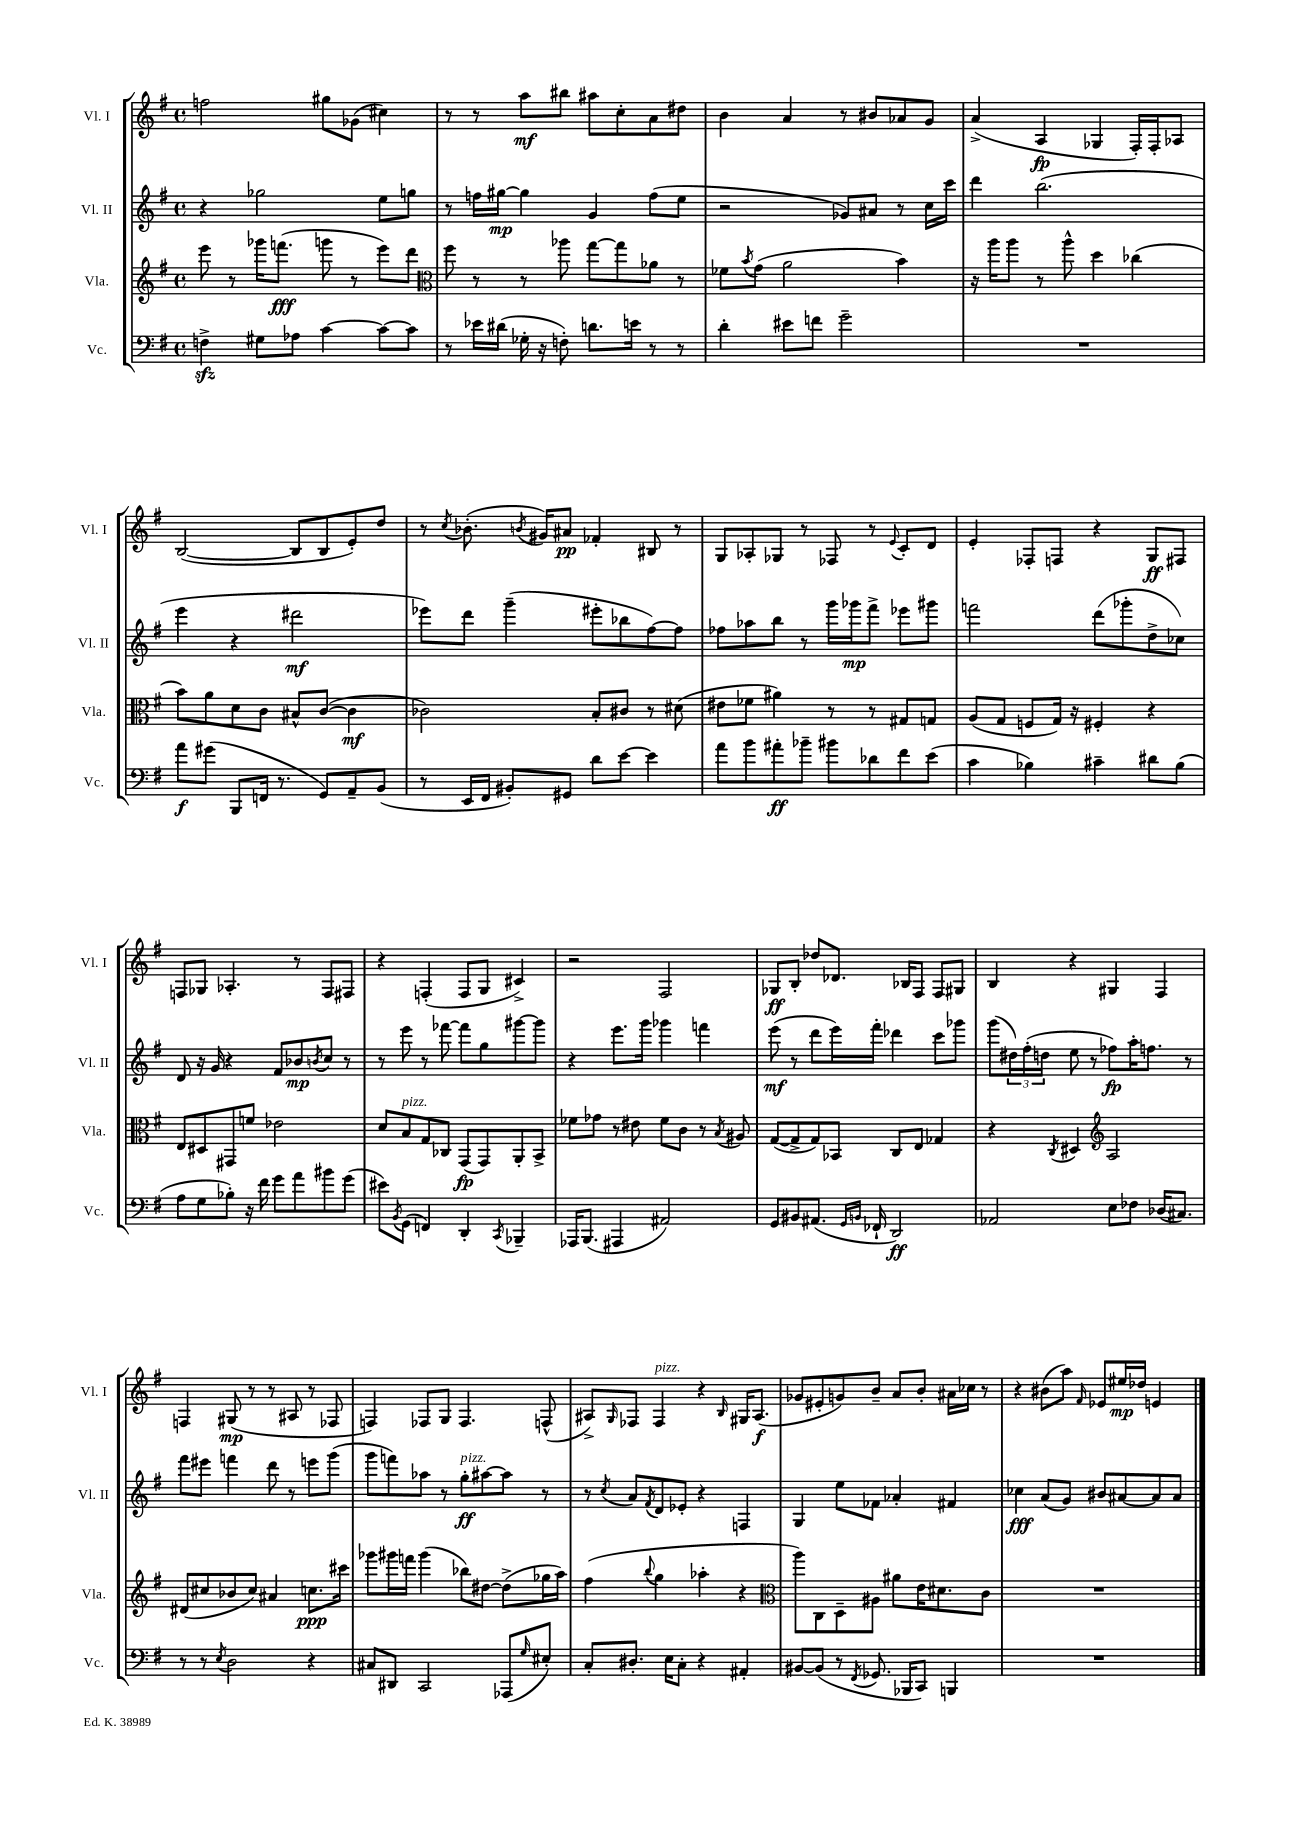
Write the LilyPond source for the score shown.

<<
\new StaffGroup <<
\new Staff = "s0" \with { instrumentName = "Vl. I" shortInstrumentName = "Vl. I" } {
    \clef treble \key g \major \defaultTimeSignature \time 4/4
    f''2 gis''8 ges'8( cis''4) |
    r8 r8 a''8\mf bis''8 ais''8 c''8-. a'8 dis''8 |
    b'4 a'4 r8 bis'8 aes'8 g'8 |
    a'4->( a4\fp ges4 fis16-.) fis16-. aes8 |
    b2~( b8 b8 e'8-.) d''8 |
    r8 \acciaccatura { c''8 } bes'8.-.( \acciaccatura { b'8 } gis'16) ais'8\pp fes'4-. bis8 r8 |
    g8 aes8-. ges8 r8 fes8 r8 \appoggiatura { e'8 } c'8-. d'8 |
    e'4-. fes8-. f8 r4 g8\ff fis8 |
    f8 ges8 aes4.-. r8 f8 fis8 |
    r4 f4-.( f8 g8 cis'4->) |
    r2 fis2 |
    ges8\ff b8-. des''8 des'8. bes16 fis8 fis8 gis8 |
    b4 r4 gis4 fis4 |
    f4 gis8\mp( r8 r8 ais8 r8 fes8 |
    f4) fes8 g8 fes4. f8-^( |
    ais8->) \grace { g16 } fes8 fes4^\markup { \italic "pizz." } r4 \grace { b16 } gis16 ais8.\f( |
    ges'8 eis'8-. g'8) b'8-- a'8 b'8-. ais'16 ces''16 r8 |
    r4 bis'8( a''8) \grace { fis'16 } ees'8 eis''16\mp des''16 e'4 \bar "|." |
}
\new Staff = "s1" \with { instrumentName = "Vl. II" shortInstrumentName = "Vl. II" } {
    \clef treble \key g \major \defaultTimeSignature \time 4/4
    r4 ges''2 e''8 g''8 |
    r8 f''16 gis''16~\mp gis''4 g'4 f''8( e''8 |
    r2 ges'8) ais'8 r8 c''16 c'''16 |
    d'''4 b''2.( |
    e'''4 r4 dis'''2\mf |
    ees'''8) d'''8 g'''4--( eis'''8-. bes''8 fis''8~) fis''8 |
    fes''8 aes''8 b''8 r8 g'''16 ges'''16\mp fis'''8-> ees'''8 gis'''8 |
    f'''2 d'''8( ges'''8-. d''8-> ces''8) |
    d'8 r16 g'16 r4 fis'8 bes'8\mp \acciaccatura { b'8 } c''8 r8 |
    r8 e'''8 r8 fes'''8~ fes'''8 g''8 gis'''8~ gis'''8 |
    r4 e'''8. g'''16 ges'''4 f'''4 |
    e'''8\mf( r8 d'''8 e'''16) fis'''16-. des'''4 c'''8 ges'''8 |
    g'''8( \tuplet 3/2 { dis''16) fis''16-.( d''16 } e''8 r8 fes''8\fp) a''16-. f''8. r8 |
    fis'''8 eis'''8 f'''4 d'''8 r8 e'''8 g'''8( |
    g'''8 f'''8) aes''8 r8 g''8-.\ff^\markup { \italic "pizz." } ais''8~ ais''8 r8 |
    r8 \acciaccatura { c''8 } a'8 \acciaccatura { fis'8 } d'8 ees'8-. r4 f4 |
    g4 e''8 fes'8 aes'4-. fis'4 |
    ces''4\fff a'8( g'8) bis'8 ais'8~ ais'8 ais'8 \bar "|." |
}
\new Staff = "s2" \with { instrumentName = "Vla." shortInstrumentName = "Vla." } {
    \clef treble \key g \major \defaultTimeSignature \time 4/4
    e'''8 r8 ges'''16 f'''8.\fff( g'''8 r8 e'''8) d'''8 |
    \clef alto fis''8 r8 r8 aes''8 g''8~ g''8 aes'8 r8 |
    fes'8 \acciaccatura { b'8 } g'8( a'2 b'4) |
    r16 a''16 a''8 r8 a''8-^ d''4 ces''4( |
    b'8) a'8 d'8 c'8 bis8-^ c'8~( c'4\mf |
    ces'2) b8-. cis'8 r8 dis'8( |
    eis'8 fes'8 ais'4) r8 r8 gis8 g8 |
    a8( g8 f8 g16) r16 fis4-. r4 |
    e8 dis8 gis,8 f'8 ees'2 |
    d'8 b8^\markup { \italic "pizz." } g8 ces8 g,8\fp( g,8) a,8-. b,8-> |
    fes'8 ges'8 r8 eis'8 fes'8 c'8 r8 \acciaccatura { b8 } ais8 |
    g8~( g8-> g8) bes,8 c8 e8 ges4 |
    r4 \acciaccatura { c8 } dis4 \clef treble a2 |
    dis'8( cis''8 bes'8 cis''8) ais'4 c''8.\ppp cis'''16 |
    ges'''8 gis'''16 f'''16 gis'''4( bes''8) dis''8~ dis''8->( ges''16 a''16) |
    fis''4( \appoggiatura { b''8 } g''4 aes''4-. r4 |
    \clef alto a''8) c8 d8-- ais8 ais'8 e'16 dis'8. c'8 |
    R1 \bar "|." |
}
\new Staff = "s3" \with { instrumentName = "Vc." shortInstrumentName = "Vc." } {
    \clef bass \key g \major \defaultTimeSignature \time 4/4
    f4->\sfz gis8 aes8 c'4~ c'8~ c'8 |
    r8 ees'16 dis'16( ges16-. r16 f8-.) d'8. e'16 r8 r8 |
    d'4-. eis'8 f'8 g'2-- |
    R1 |
    a'8\f gis'8( b,,8 f,16 r8. g,8) a,8-- b,8( |
    r8 e,16 fis,16 bis,8-.) gis,8 d'8 e'8~ e'4 |
    a'8 b'8 ais'8-.\ff bes'8-- bis'8 des'8 fis'8 e'8( |
    c'4 bes4) cis'4-- dis'8 bes8( |
    a8 g8 bes8-.) r16 fis'16 g'8 a'8 bis'8 g'8( |
    eis'8) \acciaccatura { b,8 } g,8( f,4) d,4-. \acciaccatura { c,8 } bes,,4-- |
    aes,,16 b,,8.( ais,,4 ais,2) |
    g,8 bis,8 ais,8.( \grace { g,16 b,16 } fes,16-! d,2\ff) |
    aes,2 e8 fes8 des16( cis8.) |
    r8 r8 \acciaccatura { e8 } d2 r4 |
    cis8 dis,8 c,2 aes,,8( \grace { g16 } eis8-.) |
    c8-. dis8.-. e16 c8-. r4 ais,4-. |
    bis,8~ bis,8( r8 \acciaccatura { fis,8 } ges,8. bes,,16 c,8) b,,4 |
    R1 \bar "|." |
}
>>
>>
\layout { \context { \Score \remove "Bar_number_engraver" } }
